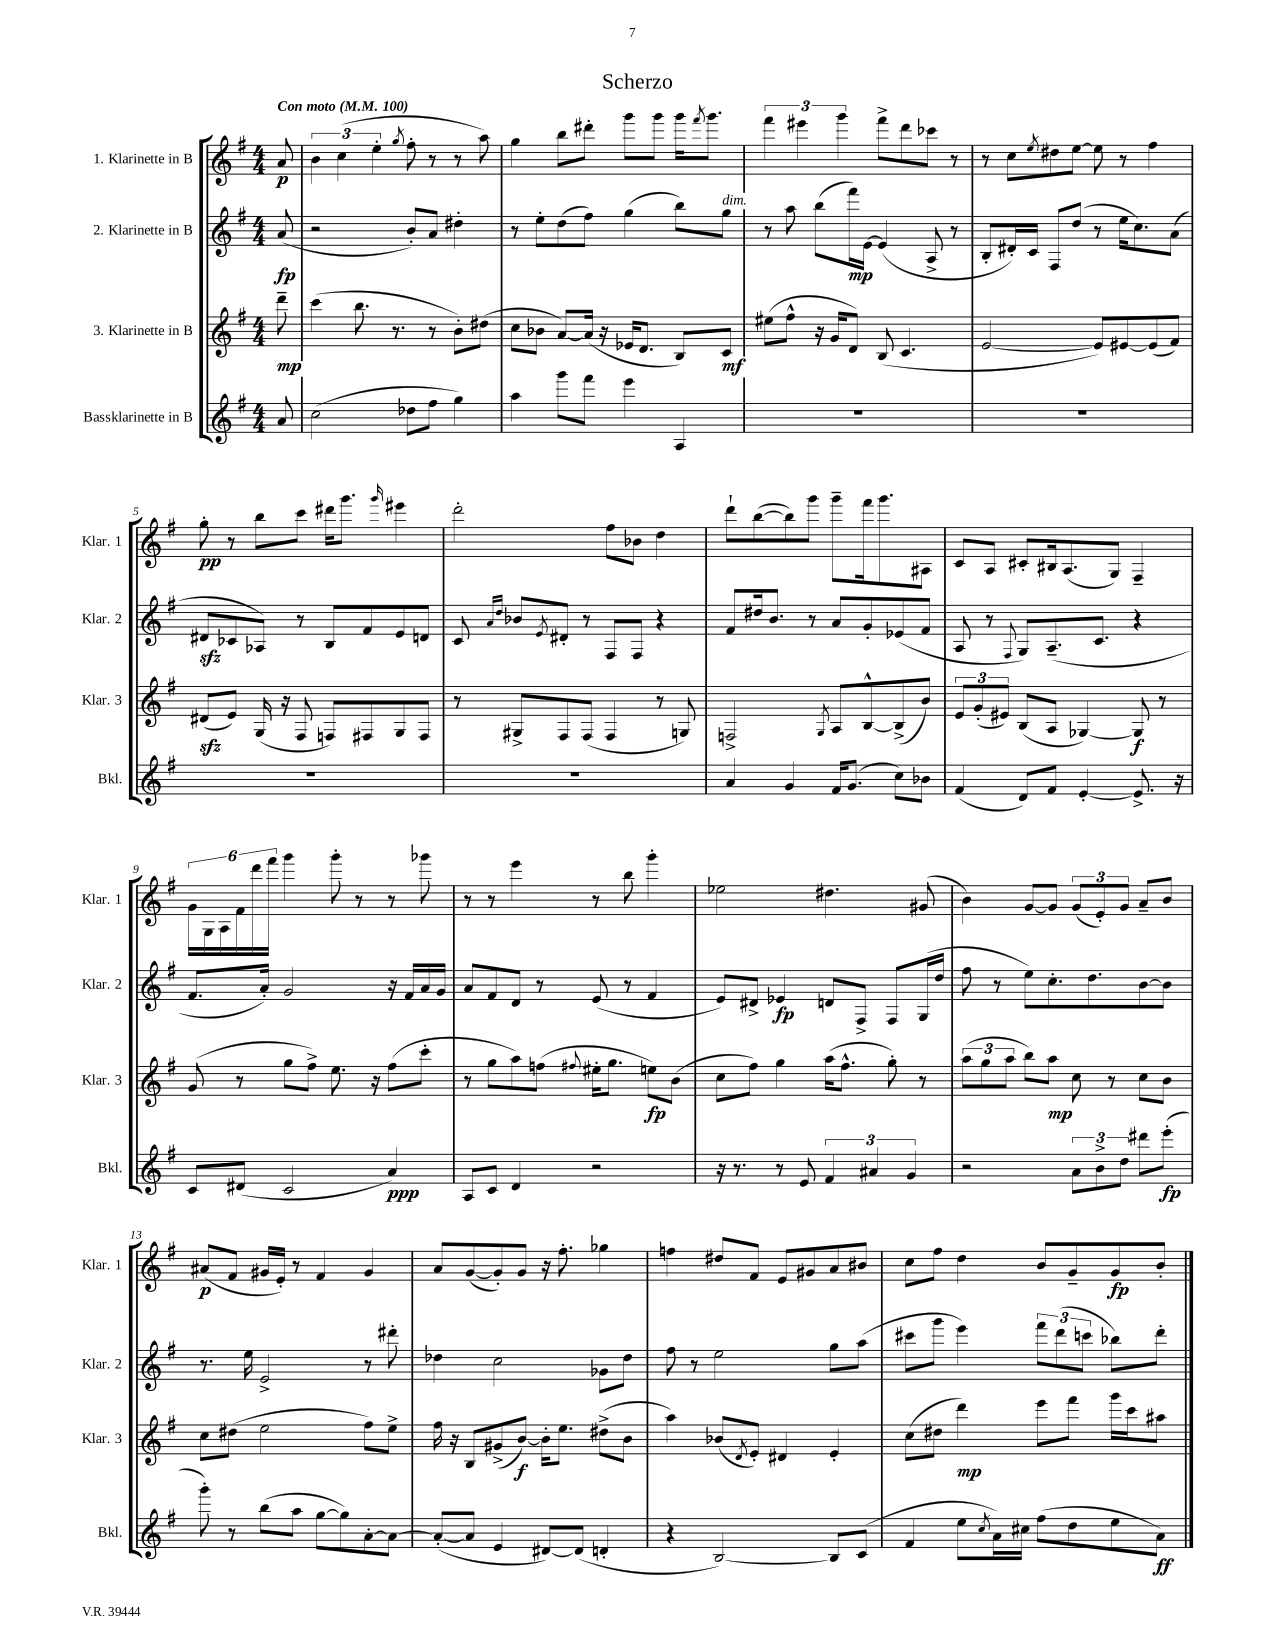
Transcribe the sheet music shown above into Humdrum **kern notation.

**kern	**kern	**kern	**kern
*staff4	*staff3	*staff2	*staff1
*clefG2	*clefG2	*clefG2	*clefG2
*k[f#]	*k[f#]	*k[f#]	*k[f#]
*M4/4	*M4/4	*M4/4	*M4/4
*MM100	*MM100	*MM100	*MM100
8a/	8ddd~\	(8a/	8a/
=	=	=	=
(2cc\	(4ccc\	2r	6b\
.	.	.	(6cc\
.	8.bb\	.	.
.	.	.	6ee'\
.	8.r	.	.
.	.	.	8qgg/
8dd-\L	.	8b'/L)	8ff#'\
8ff#\J	8r	8a/J	8r
4gg\)	8b'\L)	4dd#'\	8r
.	(8dd#\J	.	8aa\)
=	=	=	=
4aa\	8cc\L	8r	4gg\
.	8b-\J	8ee'\L	.
8ggg\L	[8a/L)	(8dd\	8bb\L
8fff#\J	(16a/]Jk	8ff#\J)	8ddd#'\J
.	16r	.	.
4eee\	16e-/LK	(4gg\	8ggg\L
.	8.d/J	.	.
.	.	.	8ggg\J
4A/	8B/L)	8bb\L)	16ggg\LK
.	.	.	8qfff#/
.	.	.	8.ggg\J
.	8c/J	8gg\J	.
=	=	=	=
1r	(8ee#\L	8r	6fff#\
.	8ff#^^\J	8aa\	.
.	.	.	6eee#\
.	16r	(8bb\L	.
.	16g/LK	.	.
.	.	.	6ggg\
.	8d/J)	16fff#\L)	.
.	.	[16e\JJ	.
.	(8B/	(4e/]	8fff#^\L
.	4.c/	.	8ddd\
.	.	8A^/	8ccc-\J
.	.	8r	8r
=	=	=	=
1r	[2e/	8B'/L	8r
.	.	16d#'/L)	8cc\L
.	.	16c/JJ	.
.	.	.	8qee/
.	.	8F#/L	8dd#\
.	.	(8dd/J	[8ee\J
.	8e/]L)	8r	8ee\]
.	[8e#/	16ee\LK	8r
.	.	8.cc\)	.
.	(8e#/]	.	4ff#\
.	8f#/J)	(8a\J	.
=	=	=	=
1r	(8d#/L	8d#/L	8gg'\
.	8e/J)	8c-/	8r
.	(16G/	8A-/J)	8bb\L
.	16r	.	.
.	8F#/	8r	8ccc\J
.	8F/L)	8B/L	16ddd#\LK
.	.	.	8.ggg\J
.	8F#/	8f#/	.
.	.	.	16qqggg/
.	8G/	8e/	4eee#\
.	8F#/J	8d/J	.
=	=	=	=
1r	8r	8c/	2ddd'\
.	.	16qqa/LL	.
.	.	16qqdd/JJ	.
.	8G#^/L	8b-/L	.
.	.	8qe/	.
.	8F#/	8d#'/J	.
.	(8F#/J	8r	.
.	4F#/	8F#/L	8ff#\L
.	.	8F#/J	8b-\J
.	8r	4r	4dd\
.	8G/)	.	.
=	=	=	=
4a/	2F^/	8f#/L	8ddd`\L
.	.	16dd#/k	([8bb\
.	.	8.b/J	.
4g/	.	.	8bb\])
.	.	8r	8ggg\J
.	8qG/	.	.
16f#/LK	8A/L	8a/L	8ggg~\L
(8.g/J	.	.	.
.	[8B^^/	8g'/	16fff#\k
.	.	.	8.ggg\
8cc\L)	(8B^/]	(8e-/	.
8b-\J	8b/J)	8f#/J	8A#\J
=	=	=	=
(4f#/	12e/L	8A/	8c/L
.	(12g'/	.	.
.	.	8r	8A/J
.	12e#/J)	.	.
.	.	8qqF#/	.
8d/L)	(8B/L	8G/L)	8c#'/L
8f#/J	8A/J	(8.A~/	16B#/k
.	.	.	(8.A/
[4e'/	[4G-/)	.	.
.	.	8.c/J	.
.	.	.	8G/J)
8.e^/]	8G-/]	4r	4F#~/
.	8r	.	.
16r	.	.	.
=	=	=	=
8c/L	(8g/	8.f#/L	24g\LL
.	.	.	24G\
.	.	.	24A\
(8d#/J	8r	.	24f#\
.	.	.	24ddd\
.	.	16a'/Jk)	.
.	.	.	24fff#\JJ
2c/	8gg\L	2g/	4ggg\
.	8ff#^\J)	.	.
.	8.ee\	.	8ggg'\
.	.	.	8r
.	16r	.	.
4a/)	(8ff#\L	16r	8r
.	.	16f#/LL	.
.	8ccc'\J	16a/	8ggg-\
.	.	16g/JJ	.
=	=	=	=
8A/L	8r	8a/L	8r
8c/J	8gg\L	8f#/	8r
4d/	8aa\)	8d/J	4eee\
.	(8ff\J	8r	.
.	8qqff#/	.	.
2r	16ee#'\LK	(8e/	8r
.	8.gg\J	.	.
.	.	8r	8bb\
.	8ee\L)	4f#/	4ggg'\
.	(8b\J	.	.
=	=	=	=
16r	8cc\L	8e/L)	2ee-\
8.r	.	.	.
.	8ff#\J)	8d#^/J	.
8r	4gg\	4e-/	.
8e/	.	.	.
6f#/	(16aa\LK	8d/L	4.dd#\
.	8.ff#^^\J	.	.
.	.	8F#^/J	.
6a#/	.	.	.
.	8gg'\)	8F#/L	.
6g/	.	.	.
.	8r	(16G/L	(8g#/
.	.	16dd/JJ	.
=	=	=	=
2r	(12aa\L	8ff#\	4b\)
.	12gg\	.	.
.	.	8r	.
.	12aa\J	.	.
.	8bb\L)	8ee\L)	[8g/L
.	8aa\J	8.cc'\	8g/]J
12a\L	8cc\	.	(12g/L
.	.	8.dd\	.
12b^\	.	.	12e'/)
.	8r	.	.
12dd\J	.	.	12g/J
8ddd#\L	8cc\L	[8b\	8a~/L
(8eee'\J	8b\J	8b\]J	8b/J
=	=	=	=
8ggg'\)	8cc\L	8.r	(8a#/L
8r	(8dd#\J	.	8f#/J
.	.	16ee\	.
(8bb\L	2ee\	2e^/	16g#/LL
.	.	.	16e'/JJ)
8aa\J	.	.	8r
[8gg\L	.	.	4f#/
8gg\])	.	.	.
[8a'\	8ff#\L)	8r	4g#/
8a\_J	8ee^\J	8ddd#'\	.
=	=	=	=
(8a'/_L	16ff#\	4dd-\	8a/L
.	16r	.	.
8a/]J	8B/L	.	([8g/
4e/	(8g#^/	2cc\	8g'/])
.	[8b/J)	.	8g/J
[8d#/L)	16b'\]LK	.	16r
.	8.ee\J	.	8.ff#'\
(8d#/]J	.	.	.
4d'/	(8dd#^\L	8g-\L	4gg-\
.	8b\J	8dd-\J	.
=	=	=	=
4r	4aa\)	8ff#\	4ff\
.	.	8r	.
[2B/)	(8b-/L	2ee\	8dd#/L
.	8qd/	.	.
.	8e'/J)	.	8f#/J
.	4d#/	.	8e/L
.	.	.	8g#/
8B/]L	4e'/	8gg\L	8a/
(8c/J	.	(8aa\J	8b#/J
=	=	=	=
4f#/	(8cc\L	8ccc#\L	8cc\L
.	8dd#\J	8ggg\J	8ff#\J
8ee\L	4ddd\)	4eee\)	4dd\
8qcc/	.	.	.
16a\L)	.	.	.
16cc#\JJ	.	.	.
(8ff#\L	8eee\L	12fff#\L	8b/L
.	.	(12ddd\	.
8dd\	8fff#\J	.	8g~/
.	.	12ccc\J	.
8ee\	16ggg\LL	8bb-\L)	8g/
.	16ccc\J	.	.
8a\J)	8aa#\J	8ddd'\J	8b'/J
==	==	==	==
*-	*-	*-	*-
